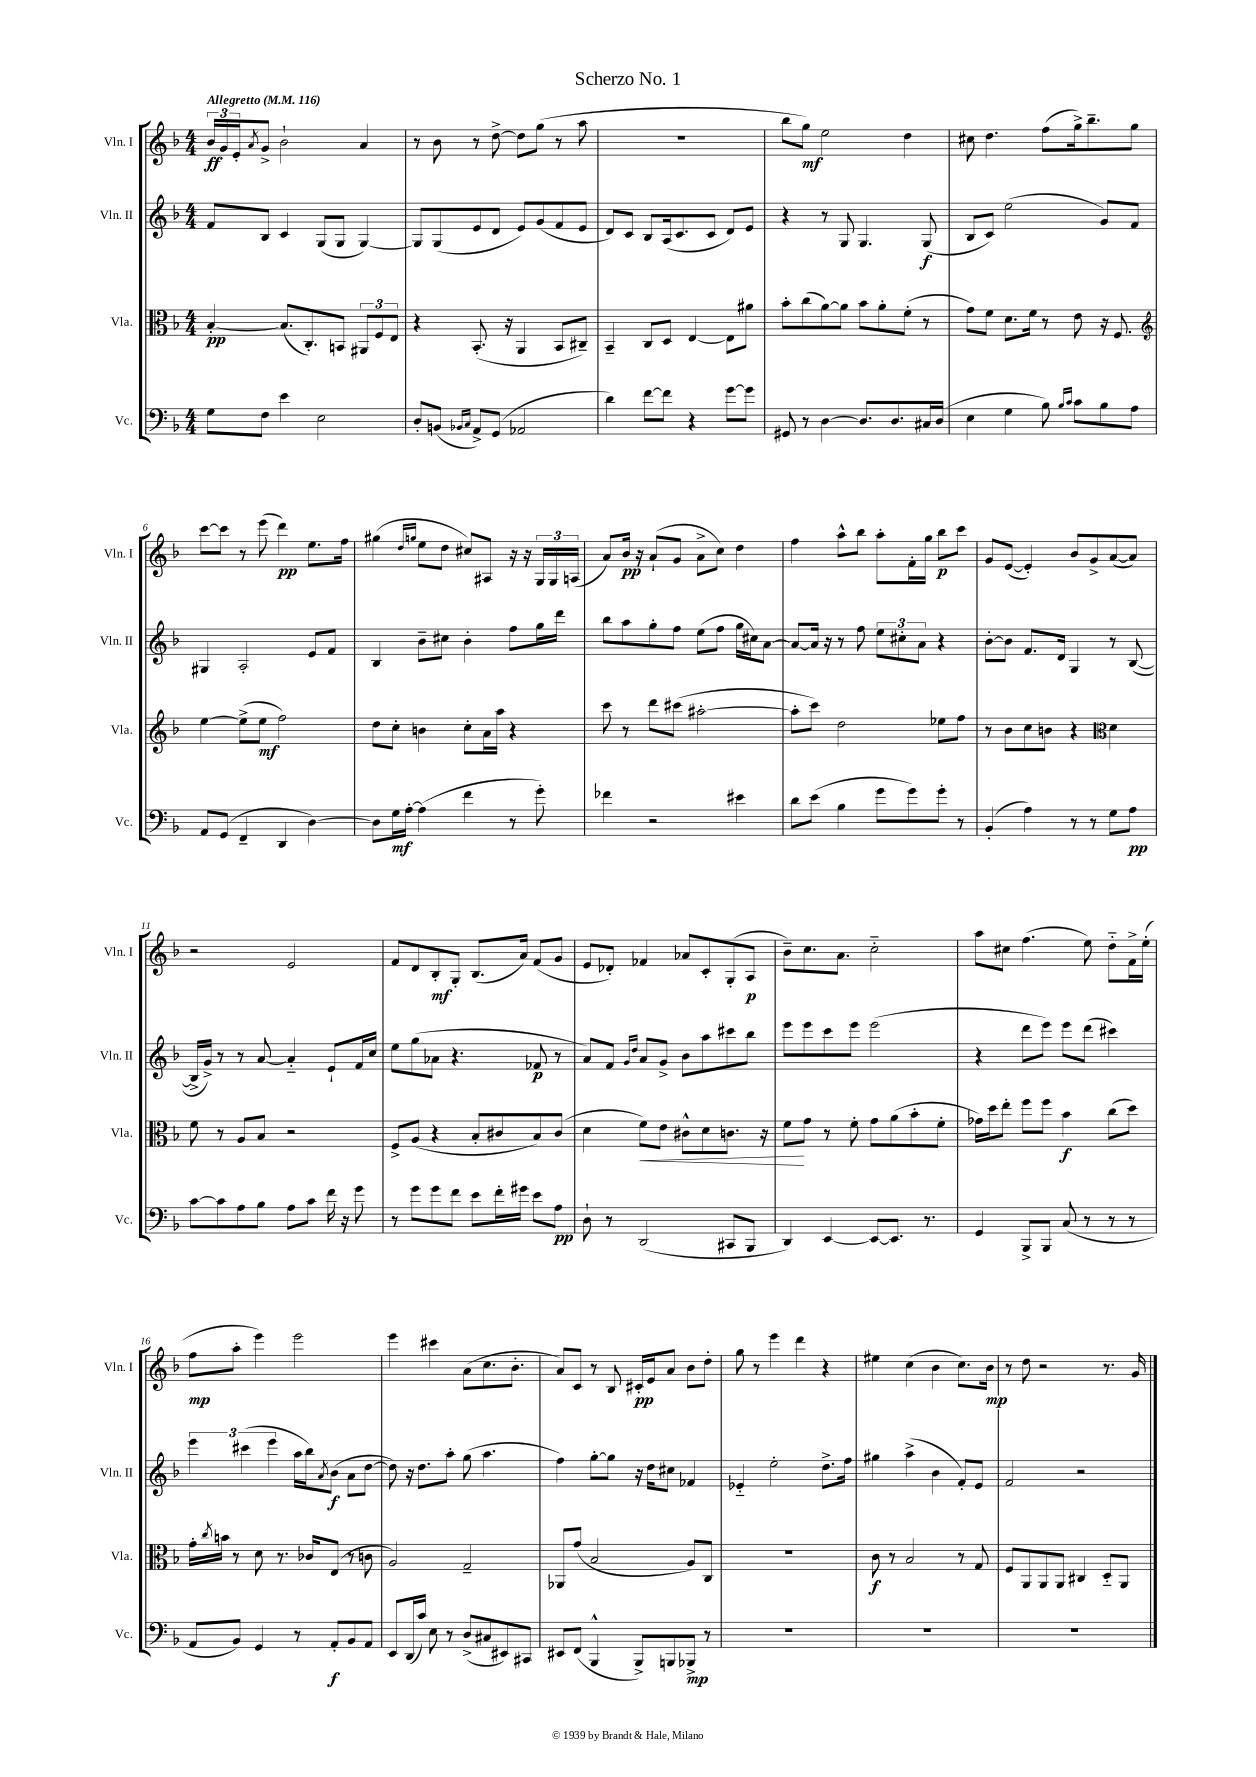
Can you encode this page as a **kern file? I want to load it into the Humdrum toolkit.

**kern	**kern	**kern	**kern
*staff4	*staff3	*staff2	*staff1
*clefF4	*clefC3	*clefG2	*clefG2
*k[b-]	*k[b-]	*k[b-]	*k[b-]
*M4/4	*M4/4	*M4/4	*M4/4
*MM116	*MM116	*MM116	*MM116
8G	[4B-'	8f	24b-
.	.	.	24g
.	.	.	24e'
.	.	.	8qa
8F	.	8B-	8g^
4e	(8.B-]	4c	2b-`
.	8.C')	.	.
2E	.	(8G	.
.	8BB	8G	.
.	12AA#	[4G)	4a
.	12F	.	.
.	12E	.	.
=	=	=	=
8D'	4r	8G]	8r
(8BB	.	(8G	8b-
16qqBB-	.	.	.
16qqC	.	.	.
8AA^)	(8.BB-'	8e	8r
(8GG	.	8d	[8dd^
.	16r	.	.
2AA-	4AA	8e)	8dd]
.	.	(8g	(8gg
.	8BB-	8f	8r
.	8C#~)	8e	8aa
=	=	=	=
4d)	4BB-~	8d)	1r
.	.	8c	.
[8f	8C	8B-	.
8f]	8D	(16A	.
.	.	8.c	.
4r	[4E	.	.
.	.	8c	.
[8g	8E]	8d)	.
8g]	8a#	8e	.
=	=	=	=
8GG#	8b-'	4r	8bb-
8r	(8cc	.	8gg)
[4D	[8a)	8r	2ee
.	8a]	8G	.
8.D]	8b-	4.G	.
.	8a'	.	.
8.D	.	.	.
.	(8f'	.	4dd
16C#	8r	(8G	.
(16D	.	.	.
=	=	=	=
4E	8g)	8B-	8cc#
.	8f	8c)	4.dd
4G	8.d	(2ee	.
.	16f	.	.
8B-)	8r	.	(8ff
16qqB-	.	.	.
16qqc	.	.	.
8c	8e	.	16gg^)
.	.	.	8.bb-~
8B-	16r	8g)	.
.	8.F	.	.
8A	.	8f	8gg
=	=	=	=
*	*clefG2	*	*
8AA	[4ee	4G#	[8ccc
(8GG	.	.	8ccc]
4FF~	(8ee^]	2A'	8r
.	8ee	.	(8eee
4DD	2ff)	.	4ddd)
[4D)	.	8e	8.ee
.	.	8f	.
.	.	.	16ff
=	=	=	=
8D]	8dd	4B-	(4gg#
16G	8cc'	.	.
[16A'	.	.	.
.	.	.	16qqdd
.	.	.	16qqgg
(4A]	4b	8b-~	8ee
.	.	8cc#	8dd
4f	8cc'	4b-'	8cc#)
.	16a	.	8A#
.	16aa	.	.
8r	4r	8ff	16r
.	.	.	16r
8g')	.	16gg	24G
.	.	.	24G
.	.	16ddd	.
.	.	.	(24A
=	=	=	=
4f-	8ccc	8bb-	8a)
.	8r	8aa	16b-
.	.	.	16r
2r	8ddd	8gg'	(8a`
.	(8ccc#	8ff	8g
.	[2aa#'	(8ee	8a^
.	.	8ff	8cc)
4e#	.	16gg	4dd
.	.	16cc#)	.
.	.	[8a	.
=	=	=	=
8d	8aa#']	8a_	4ff
(8e	8ccc)	16a]	.
.	.	16r	.
4B-	2dd	8r	8aa^^
.	.	8ff	8bb-
8g	.	12ee	8aa'
.	.	12cc#'	.
8g)	.	.	16f'
.	.	12a	.
.	.	.	16gg
8g'	8ee-	4r	8bb-
8r	8ff	.	8ccc
=	=	=	=
(4BB-'	8r	[8b-'	8g
.	8b-	8b-]	([8e
4A)	8cc	8.f	4e'])
.	8b	.	.
.	.	16d	.
8r	4r	4G	8b-
8r	.	.	8g^
*	*clefC3	*	*
8G	4d	8r	([8a
8A	.	([8B-	8a])
=	=	=	=
[8c	8f	16B-^]	2r
.	.	16g^)	.
8c]	8r	8r	.
8A	8A	8r	.
8B-	8B-	[8a	.
8A	2r	4a'~]	2e
8c	.	.	.
16f	.	8e`	.
16r	.	.	.
8g	.	16f	.
.	.	16cc	.
=	=	=	=
8r	8F^	8ee	8f
8g	(8A	(8gg	8d
8g	4r	8a-	8B-'
8f	.	4.r	8G'
8e	8B-'	.	(8.B-
16f'	8c#	.	.
16g#	.	.	16a)
8e	8B-)	8f-	(8f
8A	(8c#	8r	8g
=	=	=	=
8D`	4d	8a)	8e
8r	.	8f	8d-')
.	.	16qqg	.
.	.	16qqdd	.
(2DD	8f)	8a	4f-
.	8e	8g^	.
.	8c#^^	8b-	8a-
.	8d	8aa	8c'
8CC#	8.c	8ccc#	(8G'
8BBB-	.	8bb-	8A
.	16r	.	.
=	=	=	=
4DD)	8f	8eee	8b-~)
.	8g	8eee	8.cc
[4EE	8r	8ccc	.
.	.	.	8.a
.	8f'	8eee	.
8EE_	8g	(2eee	2cc'~
8.EE]	(8a	.	.
.	8b-'	.	.
8.r	.	.	.
.	8f'	.	.
=	=	=	=
4GG	16g-)	4r	8aa
.	16dd	.	.
.	8ee'	.	8cc#
8BBB-^	8ff	8ddd	(4.ff
8BBB-	8ff	8eee)	.
(8C	4b-	8eee	.
8r	.	(8ddd	8ee)
8r	(8cc	4ccc#)	8dd'~
8r	8dd)	.	16f^
.	.	.	(16ee'
=	=	=	=
8AA	16g'	6eee	8ff
.	8qcc	.	.
.	16b	.	.
8BB-)	8r	.	8aa'
.	.	(6ccc#	.
4GG	8d	.	4eee)
.	.	6eee	.
.	8.r	.	.
8r	.	16aa	2eee
.	16c-	16bb-)	.
.	.	8qa	.
8AA'	(8E	(8b-	.
8BB-	8r	8a	.
8AA	8c	[8dd	.
=	=	=	=
8EE	2A)	8dd])	4eee
(16DD	.	16r	.
16c)	.	8.dd	.
8E	.	.	4ccc#
8r	.	8aa'	.
(8D^	2G~	(8gg	(8a
8C#	.	4.aa	8.cc
8EE#)	.	.	.
.	.	.	8.b-'
8CC#	.	.	.
=	=	=	=
8EE#	8AA-	4ff)	8a)
(8FF	(8g	.	8c
4BBB-^^	2B-	[8gg'	8r
.	.	8gg]	8B-
8BBB-^)	.	16r	16c#'
.	.	16dd	16e
8BBB	.	8cc#	8a
8BBB-^	8A)	4f-	8b-
8r	8C	.	8dd'
=	=	=	=
1r	1r	4e-'~	8gg
.	.	.	8r
.	.	2ee'	4eee
.	.	.	4ddd
.	.	8.dd^	4r
.	.	16ff	.
=	=	=	=
1r	8c	4gg#	4ee#
.	8r	.	.
.	2B-	(4aa^	(4cc
.	.	4b-	4b-
.	8r	8f')	8.cc)
.	8G	8e	.
.	.	.	16b-
=	=	=	=
1r	8F	2f	8r
.	8AA	.	8dd
.	8AA	.	2r
.	8AA	.	.
.	4C#	2r	.
.	8D'~	.	8.r
.	8AA	.	.
.	.	.	16g
==	==	==	==
*-	*-	*-	*-
